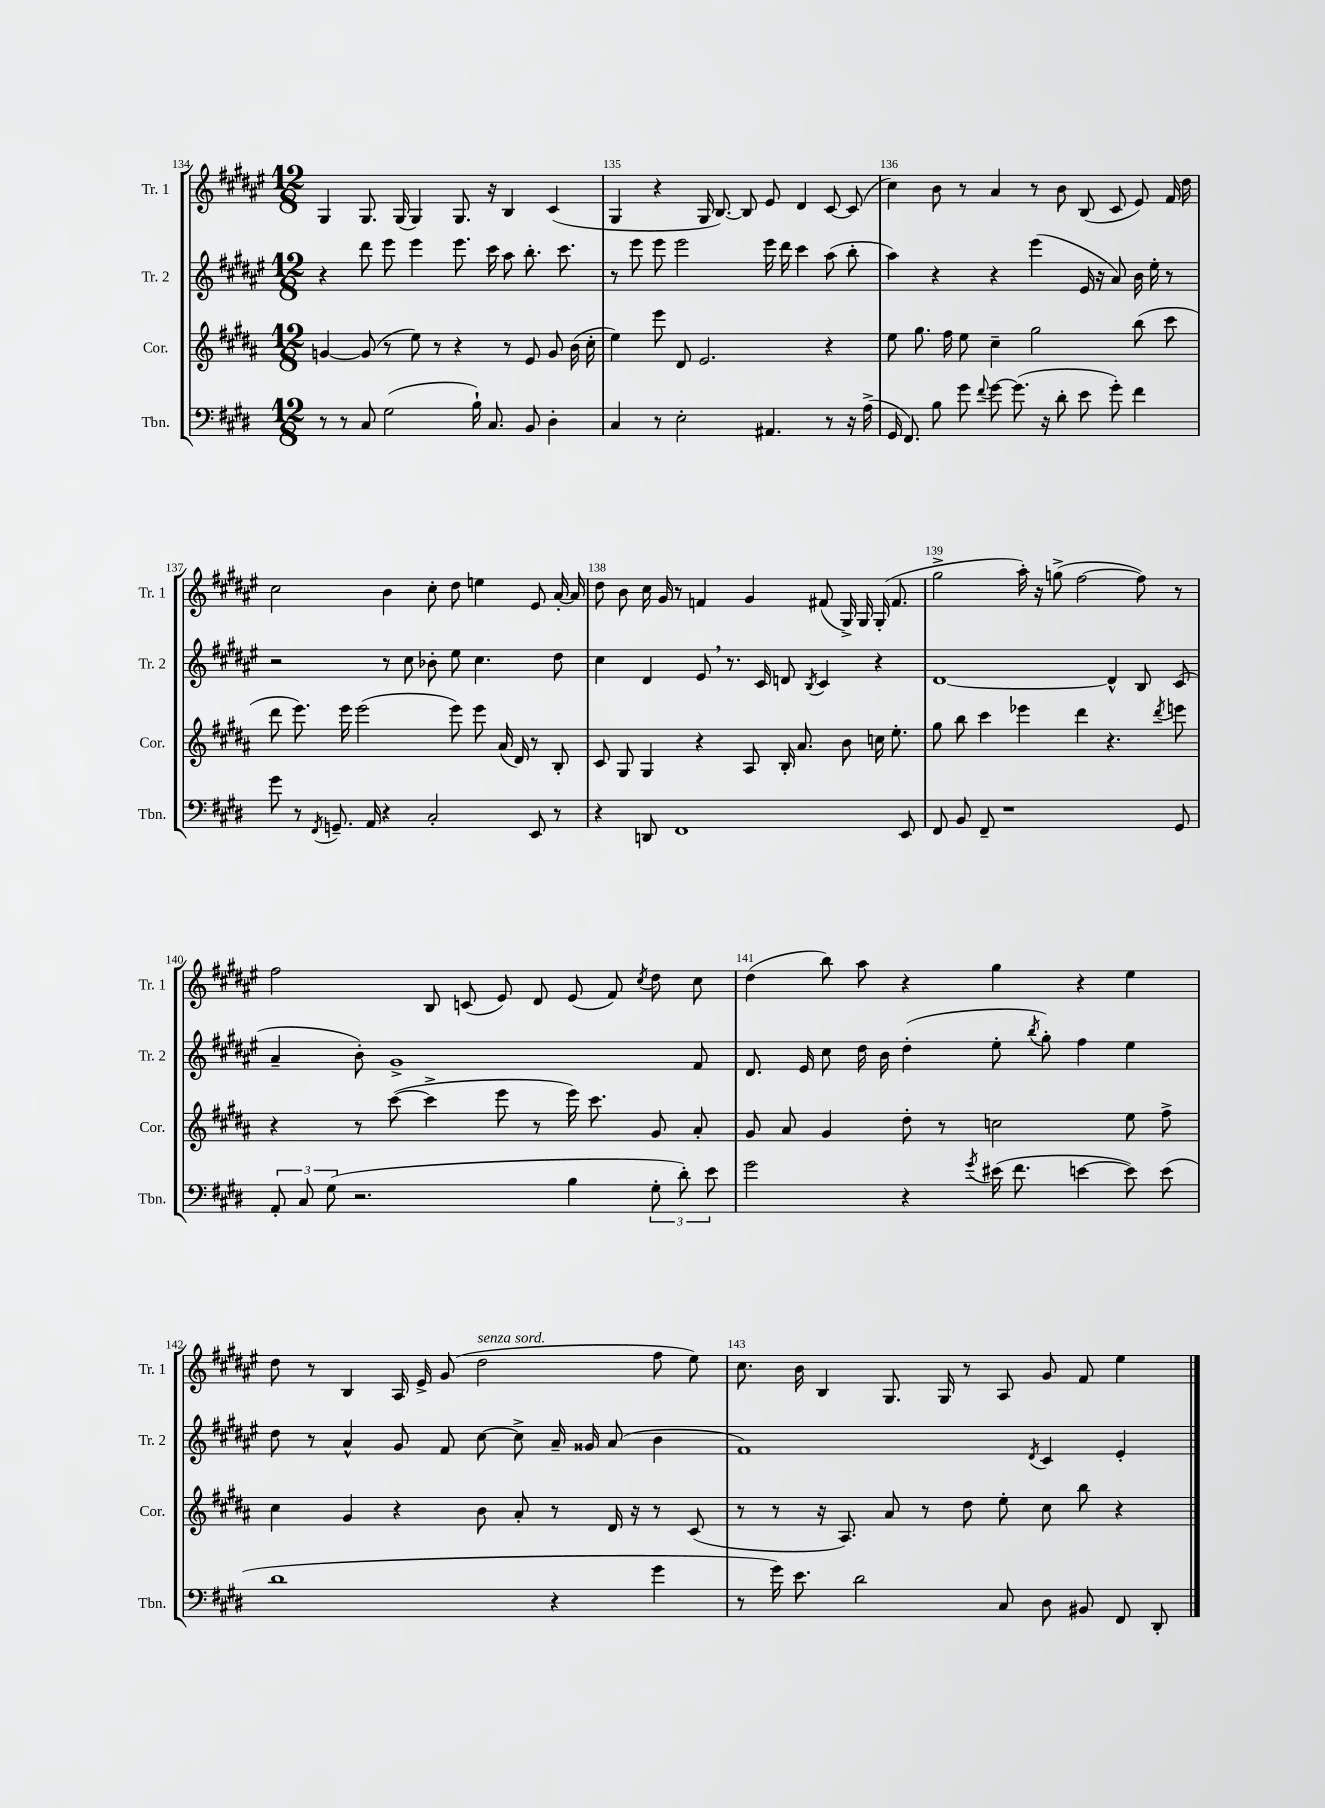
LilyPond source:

<<
\new StaffGroup <<
\new Staff = "s0" \with { instrumentName = "Tr. 1" shortInstrumentName = "Tr. 1" } {
    \clef treble \key fis \major \numericTimeSignature \time 12/8
    \autoBeamOff gis4 gis8. gis16( gis4) gis8. r16 b4 cis'4( |
    gis4 r4 gis16 b8.~) b8 eis'8 dis'4 cis'8~ cis'8( |
    cis''4) b'8 r8 ais'4 r8 b'8 b8( cis'8 eis'8) fis'16 dis''16 |
    cis''2 b'4 cis''8-. dis''8 e''4 eis'8 ais'16~-. ais'16 |
    dis''8 b'8 cis''16 gis'16 r8 f'4 gis'4 fis'8( gis16->) gis16 gis16-.( fis'8. |
    gis''2-> ais''16-.) r16 g''8->( fis''2~ fis''8) r8 |
    fis''2 b8 c'8( eis'8) dis'8 eis'8( fis'8) \acciaccatura { cis''8 } dis''8 cis''8 |
    dis''4( b''8) ais''8 r4 gis''4 r4 eis''4 |
    dis''8 r8 b4 ais16 eis'16-> gis'8( dis''2^\markup { \italic "senza sord." } fis''8 eis''8) |
    cis''8. b'16 b4 gis8. gis16 r8 ais8 gis'8 fis'8 eis''4 \bar "|." |
}
\new Staff = "s1" \with { instrumentName = "Tr. 2" shortInstrumentName = "Tr. 2" } {
    \clef treble \key fis \major \numericTimeSignature \time 12/8
    \autoBeamOff r4 dis'''8 eis'''8 eis'''4 eis'''8. cis'''16 ais''8 b''8.-. cis'''8. |
    r8 eis'''8 eis'''8 eis'''2 eis'''16 dis'''16 cis'''4 ais''8( b''8-. |
    ais''4) r4 r4 eis'''4( eis'16 r16 ais'8) b'16 eis''16-. r8 |
    r2 r8 cis''8 bes'8-. eis''8 cis''4. dis''8 |
    cis''4 dis'4 eis'8 \breathe r8. cis'16 d'8 \acciaccatura { b8 } cis'4 r4 |
    dis'1~ dis'4-^ b8 cis'8( |
    ais'4-- b'8-.) gis'1-> fis'8 |
    dis'8. eis'16 cis''8 dis''16 b'16 dis''4-.( eis''8-. \acciaccatura { b''8 } gis''8-.) fis''4 eis''4 |
    dis''8 r8 ais'4-^ gis'8 fis'8 cis''8~ cis''8-> ais'16-- gisis'16 ais'8( b'4 |
    fis'1) \acciaccatura { dis'8 } cis'4 eis'4-. \bar "|." |
}
\new Staff = "s2" \with { instrumentName = "Cor." shortInstrumentName = "Cor." } {
    \clef treble \key b \major \numericTimeSignature \time 12/8
    \autoBeamOff g'4~ g'8( r8 e''8) r8 r4 r8 e'8 g'8 b'16( cis''16-. |
    e''4) e'''8 dis'8 e'2. r4 |
    e''8 gis''8. fis''16 e''8 cis''4-- gis''2 b''8( cis'''8 |
    dis'''8 e'''8.) e'''16 e'''2( e'''8) e'''8 ais'16( dis'16) r8 b8-. |
    cis'8 gis8 gis4 r4 ais8 b16-. ais'8. b'8 c''16 e''8.-. |
    gis''8 b''8 cis'''4 ees'''4 dis'''4 r4. \acciaccatura { dis'''8 } e'''8 |
    r4 r8 cis'''8~( cis'''4-> e'''8 r8 e'''16) cis'''8. gis'8 ais'8-. |
    gis'8 ais'8 gis'4 dis''8-. r8 c''2 e''8 fis''8-> |
    cis''4 gis'4 r4 b'8 ais'8-. r8 dis'16 r16 r8 cis'8( |
    r8 r8 r16 ais8.) ais'8 r8 dis''8 e''8-. cis''8 b''8 r4 \bar "|." |
}
\new Staff = "s3" \with { instrumentName = "Tbn." shortInstrumentName = "Tbn." } {
    \clef bass \key e \major \numericTimeSignature \time 12/8
    \autoBeamOff r8 r8 cis8 gis2( b16-!) cis8. b,8 dis4-. |
    cis4 r8 e2-. ais,4. r8 r16 a16->( |
    gis,16 fis,8.) b8 gis'8 \appoggiatura { fis'8 } gis'8~ gis'8.( r16 dis'8-. e'8 gis'8-.) fis'4 |
    gis'8 r8 \acciaccatura { fis,8 } g,8.-- a,16 r4 cis2-. e,8 r8 |
    r4 d,8 fis,1 e,8 |
    fis,8 b,8 fis,8-- r1 gis,8 |
    \tuplet 3/2 { a,8-. cis8 gis8( } r2. b4 \tuplet 3/2 { gis8-. dis'8-.) e'8 } |
    gis'2 r4 \acciaccatura { gis'8 } eis'16( fis'8. e'4~ e'8) e'8( |
    dis'1 r4 gis'4 |
    r8 gis'16) e'8. dis'2 cis8 dis8 bis,8 fis,8 dis,8-. \bar "|." |
}
>>
>>
\layout { \context { \Score currentBarNumber = #134 \override BarNumber.break-visibility = ##(#f #t #t) barNumberVisibility = #all-bar-numbers-visible } }
